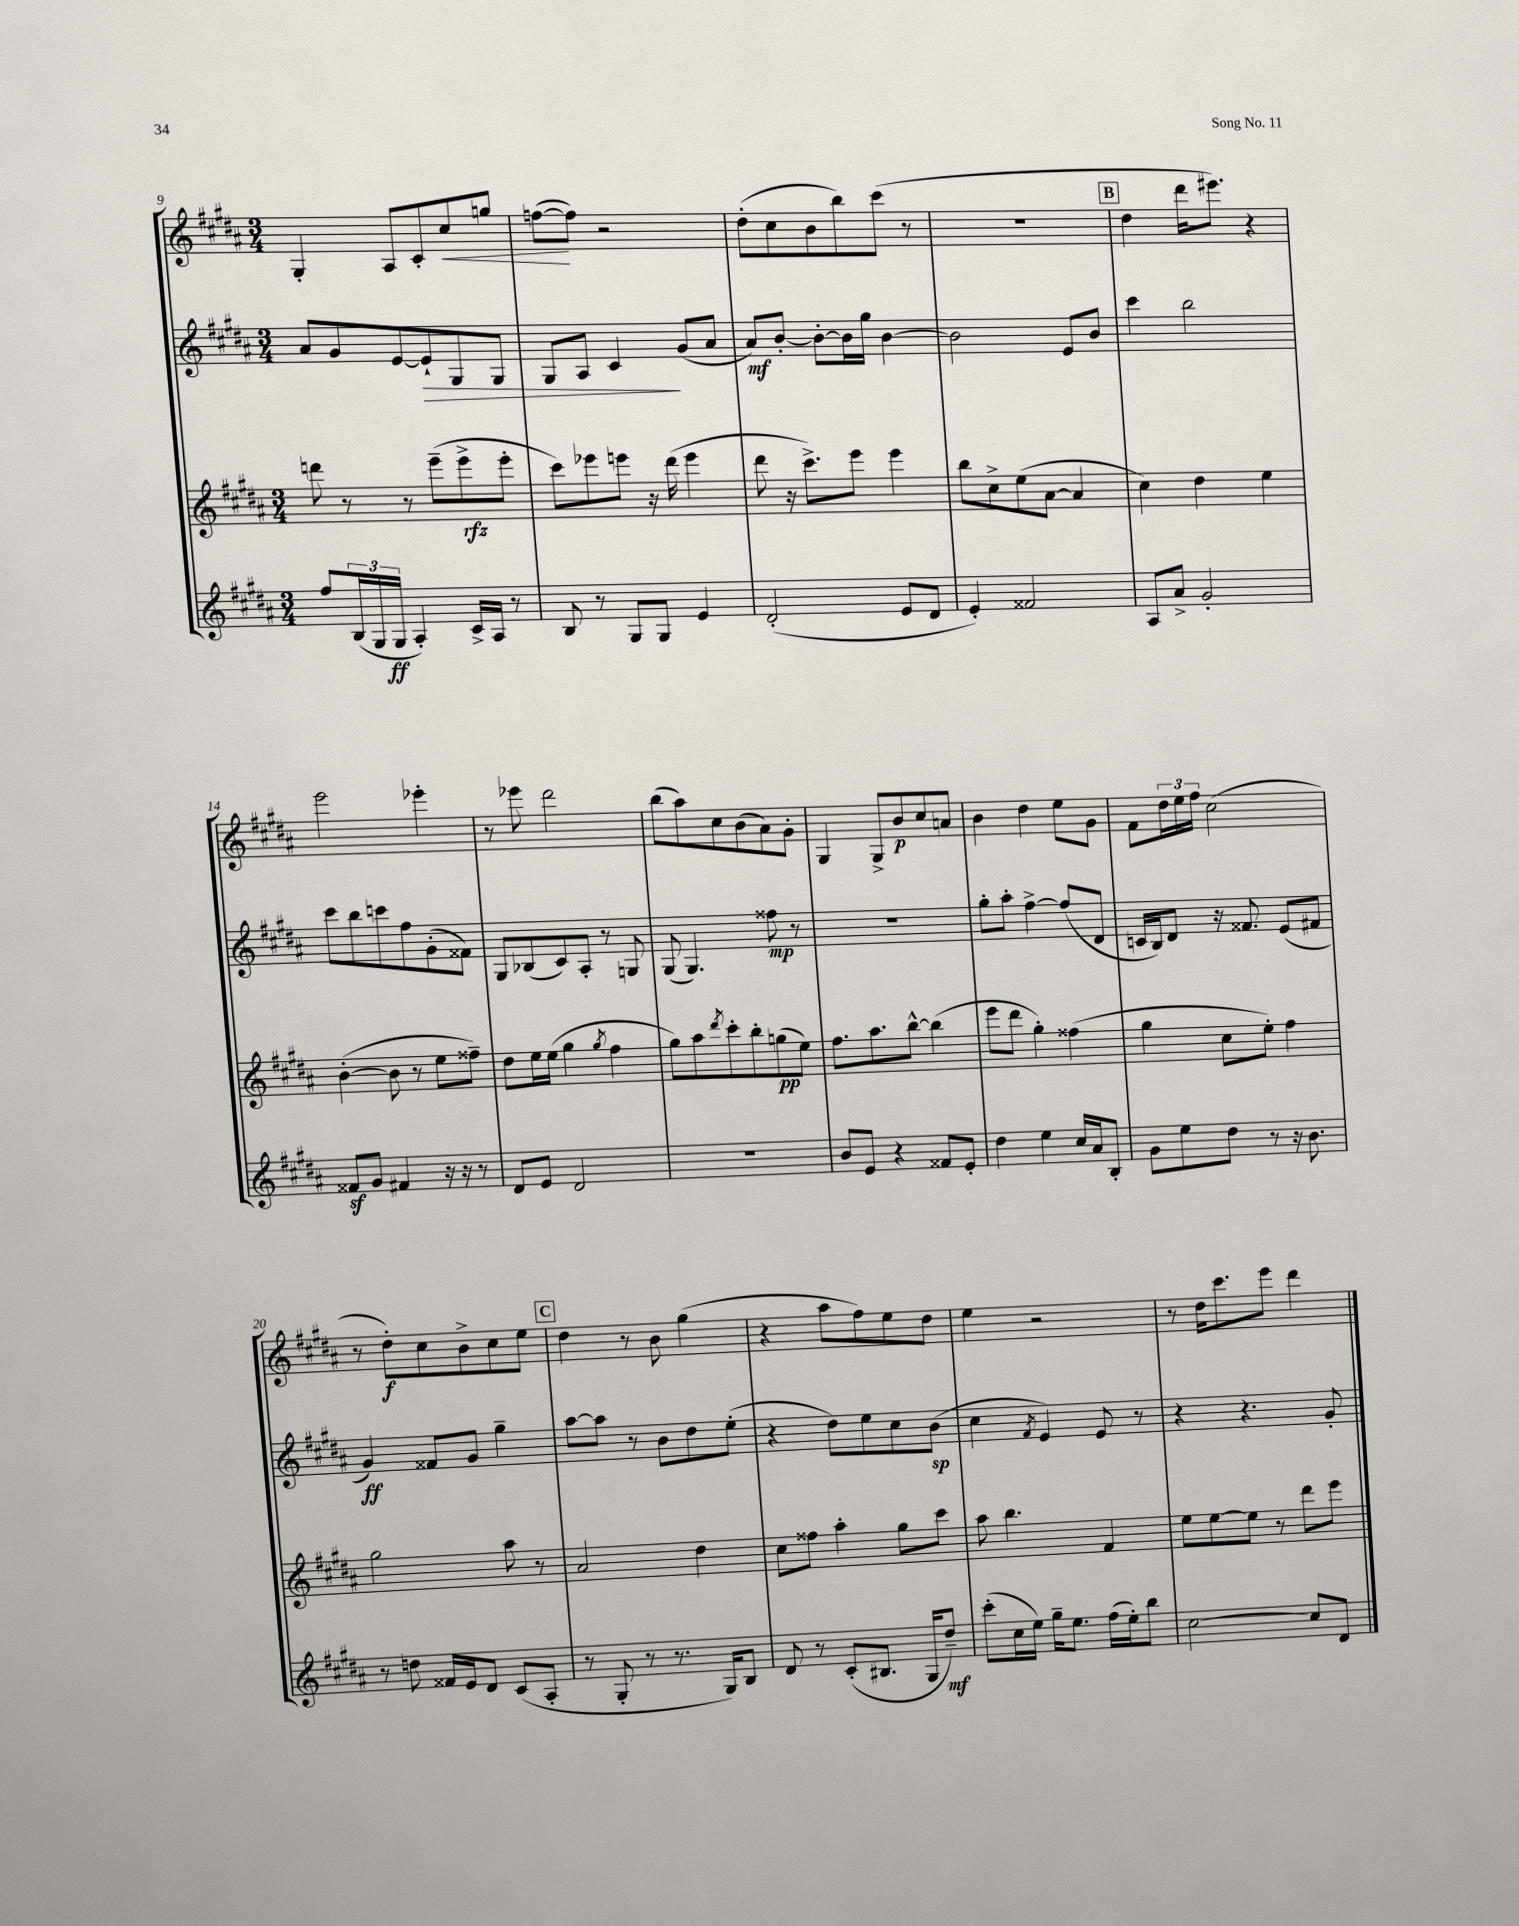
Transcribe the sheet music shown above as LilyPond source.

<<
\new StaffGroup <<
\new Staff = "s0" {
    \clef treble \key b \major \numericTimeSignature \time 3/4
    gis4-. ais8 cis'8-. cis''8\< g''8 |
    f''8~\!( f''8) r2 |
    dis''8-.( cis''8 b'8 b''8) cis'''8( r8 |
    R2. |
    \mark \markup { \box "B" } dis''4 dis'''16 eis'''8.) r4 |
    e'''2 ees'''4-. |
    r8 ees'''8 dis'''2 |
    b''8( ais''8) cis''8 b'8( ais'8) gis'8-. |
    gis4 gis8-> b'8\p cis''8 a'8 |
    b'4 dis''4 e''8 gis'8 |
    fis'8 \tuplet 3/2 { dis''16 e''16 fis''16 } cis''2( |
    r8 dis''8-.\f) cis''8 b'8-> cis''8 e''8 |
    \mark \markup { \box "C" } dis''4 r8 b'8 gis''4( |
    r4 ais''8 fis''8) e''8 dis''8 |
    e''4 r2 |
    r8 dis''16 cis'''8. e'''8 dis'''4 \bar "|." |
}
\new Staff = "s1" {
    \clef treble \key b \major \numericTimeSignature \time 3/4
    ais'8 gis'8 e'8~ e'8-!\> gis8 gis8 |
    gis8 ais8 cis'4\! gis'8( ais'8 |
    ais'8\mf) b'8~-. b'8~-. b'16 gis''16 b'4~ |
    b'2 e'8 b'8 |
    \mark \markup { \box "B" } cis'''4 b''2 |
    cis'''8 b''8 c'''8 fis''8 gis'8-.( fisis'8) |
    gis8 bes8( cis'8) ais8-. r8 g8 |
    gis8( gis4.) fisis''8\mp r8 |
    R2. |
    gis''8-. ais''8-. fis''4~-> fis''8( dis'8 |
    c'16 b16) dis'8 r16 fisis'8. e'8( fis'8 |
    gis'4\ff) fisis'8 gis'8 gis''4-- |
    \mark \markup { \box "C" } ais''8~ ais''8 r8 b'8 dis''8 e''8-.( |
    r4 dis''8) e''8 cis''8 b'8\sp( |
    cis''4 \acciaccatura { fis'8 } e'4) e'8 r8 |
    r4 r4. gis'8-. \bar "|." |
}
\new Staff = "s2" {
    \clef treble \key b \major \numericTimeSignature \time 3/4
    d'''8 r8 r8 e'''8--( e'''8->\rfz e'''8-. |
    cis'''8) ees'''8 e'''8 r16 dis'''16( e'''4 |
    dis'''8 r16 cis'''8.->) e'''8 e'''4 |
    b''8 cis''8-> e''8( ais'8~ ais'4 |
    \mark \markup { \box "B" } cis''4) dis''4 e''4 |
    b'4~-.( b'8 r8 e''8 fisis''8--) |
    dis''8 e''16 e''16( gis''4 \acciaccatura { gis''8 } fis''4 |
    gis''8) ais''8 \acciaccatura { dis'''8 } cis'''8-. b''8-. g''8\pp( e''8) |
    fis''8. ais''8. b''8~-^ b''4( |
    e'''8 dis'''8 gis''4-.) fisis''4( |
    gis''4 cis''8 e''8-.) fis''4 |
    gis''2 ais''8 r8 |
    \mark \markup { \box "C" } ais'2 dis''4 |
    cis''8 fisis''8 ais''4-. gis''8 cis'''8 |
    ais''8 b''4. fis'4 |
    e''8 e''8~ e''8 r8 dis'''8 e'''8 \bar "|." |
}
\new Staff = "s3" {
    \clef treble \key b \major \numericTimeSignature \time 3/4
    fis''8 \tuplet 3/2 { b16( gis16 gis16\ff } ais4-.) cis'16-> ais16 r8 |
    b8 r8 gis8 gis8 e'4 |
    dis'2-.( e'8 dis'8 |
    e'4-.) fisis'2 |
    \mark \markup { \box "B" } ais8 ais'8-> gis'2-. |
    fisis'8\sf gis'8 fis'4 r16 r16 r8 |
    dis'8 e'8 dis'2 |
    R2. |
    b'8 e'8 r4 fisis'8 e'8-. |
    dis''4 e''4 cis''16 ais'16 b8-. |
    gis'8 e''8 dis''8 r8 r16 b'8. |
    r8 d''8 fisis'16 e'16 dis'8 cis'8( ais8-. |
    \mark \markup { \box "C" } r8 gis8-. r8 r8. gis16) b8 |
    dis'8 r8 cis'8-.( bis8. gis16 dis''8--\mf) |
    cis'''8-.( cis''16 e''16) gis''16-- e''8. fis''16( e''16-.) b''8 |
    cis''2~ cis''8 dis'8 \bar "|." |
}
>>
>>
\layout { \context { \Score currentBarNumber = #9 } }
